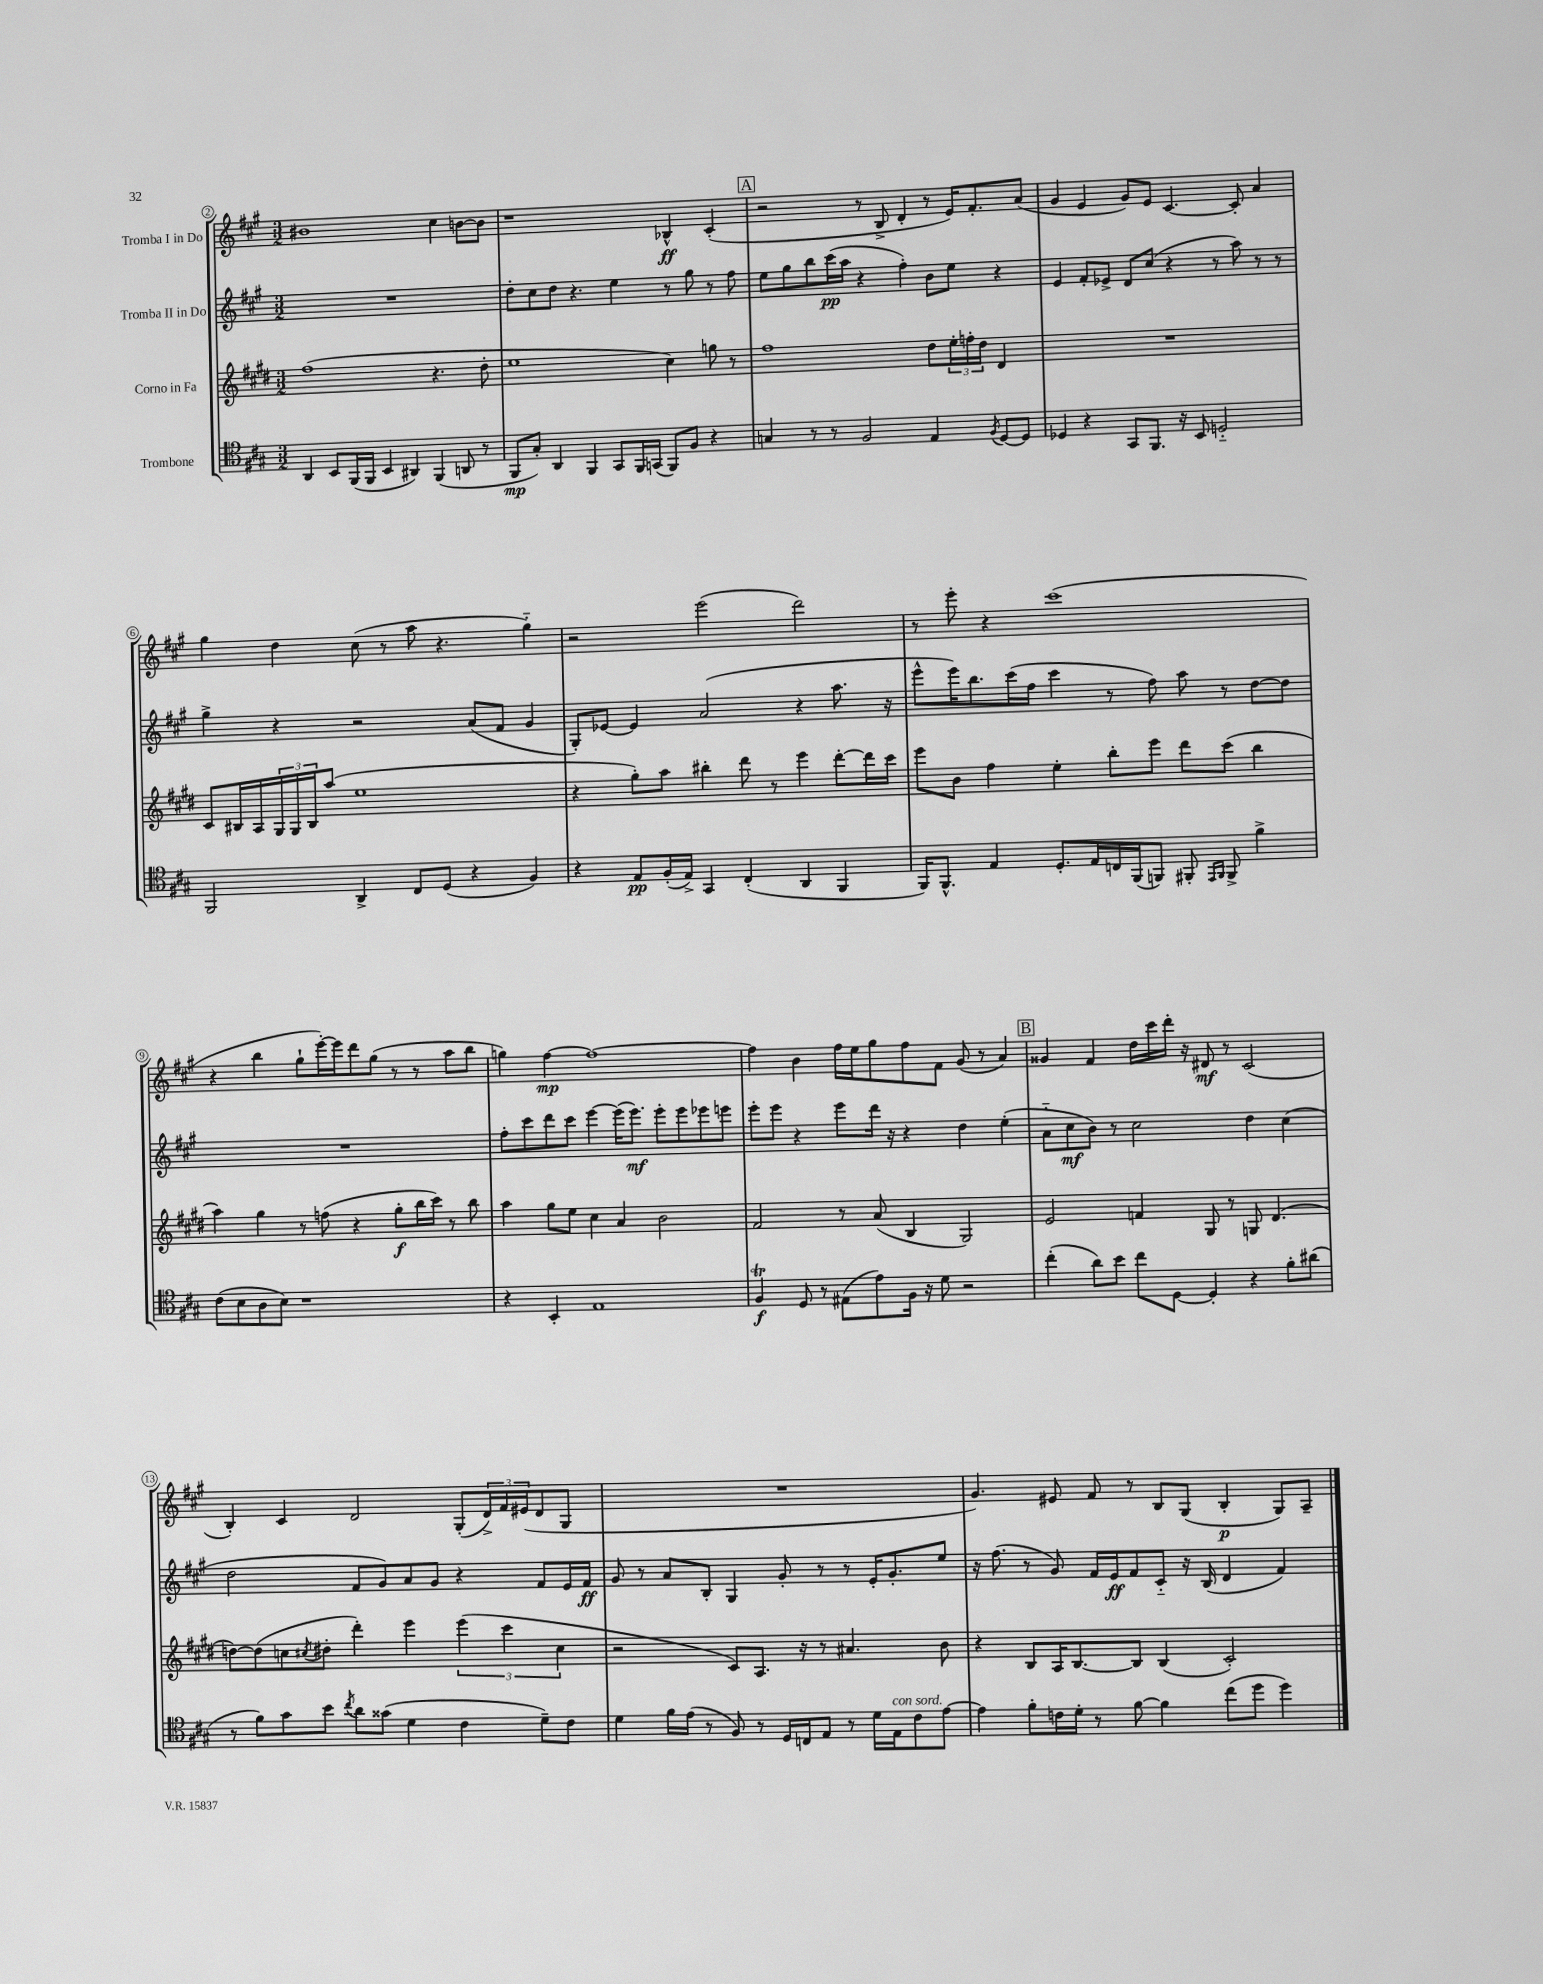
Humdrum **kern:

**kern	**kern	**kern	**kern
*staff4	*staff3	*staff2	*staff1
*clefC4	*clefG2	*clefG2	*clefG2
*k[f#c#g#]	*k[f#c#g#d#]	*k[f#c#g#]	*k[f#c#g#]
*M3/2	*M3/2	*M3/2	*M3/2
4AA	(1ff#	1.r	1b#
8BB	.	.	.
(16FF#	.	.	.
16FF#	.	.	.
4BB	.	.	.
4AA#)	.	.	.
(4FF#	4.r	.	4cc#
8AA	.	.	[8b
8r	8dd#'	.	8b]
=	=	=	=
8FF#	1ee	8dd'	1r
8G#')	.	8cc#	.
4AA	.	8dd	.
.	.	4.r	.
4FF#	.	.	.
8GG#	.	4ee	.
16FF#	.	.	.
(16GG	.	.	.
8FF#)	4cc#)	8r	4B-^^
8F#	.	8gg#	.
4r	8gg	8r	(4c#'
.	8r	8ff#	.
=	=	=	=
4G	1ff#	8ee	2r
.	.	8gg#	.
8r	.	8bb	.
8r	.	(16ccc#	.
.	.	16aa	.
2F#	.	4r	8r
.	.	.	8B^
.	.	4ff#')	4d'
4E	8dd#	8b	8r
.	24ee'	8ee	16e)
.	24ff'	.	.
.	.	.	8.f#'
.	24dd#	.	.
8qF#	.	.	.
[8D	4d#	4r	.
8D]	.	.	(8a
=	=	=	=
4D-	1.r	4e	4g#
4r	.	8f#'	4e
.	.	8e-^	.
8GG#	.	8d	8g#)
8.FF#	.	(8cc#	8e
.	.	4r	[4.c#
16r	.	.	.
8BB	.	.	.
2D'~	.	8r	.
.	.	8aa)	8c#']
.	.	8r	4a
.	.	8r	.
=	=	=	=
2FF#	8c#	4gg#^	4gg#
.	16B#	.	.
.	16A	.	.
.	24G#	4r	4dd
.	24G#	.	.
.	24B#	.	.
.	(8aa	.	.
4AA^	1ee	2r	(8cc#
.	.	.	8r
8C#	.	.	8aa
(8D	.	.	4.r
4r	.	(8a	.
.	.	8f#	.
4F#)	.	4g#	4gg#'~)
=	=	=	=
4r	4r	8G#')	2r
.	.	[8e-	.
8E	8gg#')	4e-]	.
(16F#'	8aa	.	.
16E^)	.	.	.
4GG#	4bb#'	(2a	(2eee
(4C#'	8ddd#	.	.
.	8r	.	.
4AA	4eee	4r	2ddd)
4FF#	[8ddd#'	8.aa	.
.	16ddd#]	.	.
.	16ccc#	16r	.
=	=	=	=
16FF#)	8eee	8eee^^	8r
8.FF#^^	.	.	.
.	8b	16eee)	8eee'
.	.	8.bb	.
4E	4ff#	.	4r
.	.	(16ccc#	.
.	.	16ff#	.
8.D'	4ee'	4ccc#	(1ccc#
16E	.	.	.
16C	8bb'	8r	.
(16FF#	.	.	.
8FF)	8eee	8ff#)	.
8FF#'	8ddd#	8aa	.
16qqEE	.	.	.
16qqFF#	.	.	.
8FF#^	(8ccc#	8r	.
4f#^	4bb	[8dd	.
.	.	8dd]	.
=	=	=	=
(8c#	4aa)	1.r	4r
8B	.	.	.
8A	4gg#	.	4bb
8B)	.	.	.
1r	8r	.	8gg#`
.	(8ff	.	[16eee')
.	.	.	16eee]
.	4r	.	8ddd
.	.	.	(8gg#
.	8gg#'	.	8r
.	16bb	.	8r
.	16ccc#)	.	.
.	8r	.	8aa
.	8bb	.	8bb
=	=	=	=
4r	4aa	8ff#'	4gg)
.	.	8ccc#	.
4BB'	8gg#	8ddd	[4ff#
.	8ee	8ccc#	.
1E	4cc#	[4eee	1ff#_
.	4a	(16eee]	.
.	.	8.eee)	.
.	2b	8eee'	.
.	.	8eee	.
.	.	8eee-	.
.	.	8eee	.
=	=	=	=
4F#	2f#	8eee'	4ff#]
.	.	8eee	.
8D	.	4r	4b
8r	.	.	.
(8E#	8r	8eee	16ff#
.	.	.	16ee
8e)	(8a	16ddd	8gg#
.	.	16r	.
16F#	4B	4r	8ff#
16r	.	.	.
8d	.	.	8f#
2r	2G#)	4dd	(8g#
.	.	.	8r
.	.	(4ee'	4a)
=	=	=	=
(4cc#'	2e	8a'~	4g##
.	.	8cc#	.
8a)	.	8b)	4f#
8b	.	8r	.
8cc#	4f	2cc#	16dd
.	.	.	16ccc#
[8D	.	.	16ddd'
.	.	.	16r
4D']	8G#	.	8d#
.	8r	.	8r
4r	8G	4dd	(2c#
.	(4.d#	.	.
8f#'	.	(4cc#	.
(8a#	.	.	.
=	=	=	=
8r	[8dd)	2dd	4B')
8f#)	(8dd]	.	.
8g#	8cc	.	4c#
.	8qcc#	.	.
8b	8dd#'	.	.
8qcc#	.	.	.
8a	4ddd#')	8f#	2d
(8g##	.	8g#)	.
4d	4eee	8a	.
.	.	8g#	.
4c#	(6eee	4r	(8G#'
.	.	.	24d^)
.	6ccc#	.	24f#
.	.	.	(24e#
8d~)	.	8f#	8d
.	6cc#	.	.
8c#	.	16e	8G#
.	.	16f#	.
=	=	=	=
4d	2r	8g#	1.r
.	.	8r	.
16f#	.	8a	.
(16e	.	.	.
8r	.	8B'	.
8F#)	8c#)	4G#	.
8r	8.A	.	.
16D	.	8g#'	.
16C	16r	.	.
8E	8r	8r	.
8r	4.a#	8r	.
16d	.	16e'	.
16E	.	8.g#'	.
8c#	.	.	.
[8e	8b	8ee	.
=	=	=	=
4e]	4r	16r	4.g#)
.	.	(8.ff#	.
8f#'	8B	8r	.
16c	16A	8g#)	8e#
16d'	[8.B	.	.
8r	.	16f#	8f#
.	.	16e	.
[8f#	8B]	8f#	8r
4f#]	(4B	8c#'~	8B
.	.	16r	(8G#
.	.	(16B	.
(8cc#	2c#')	4d	4B'
8dd	.	.	.
4dd)	.	4f#)	8G#)
.	.	.	8A~
==	==	==	==
*-	*-	*-	*-
